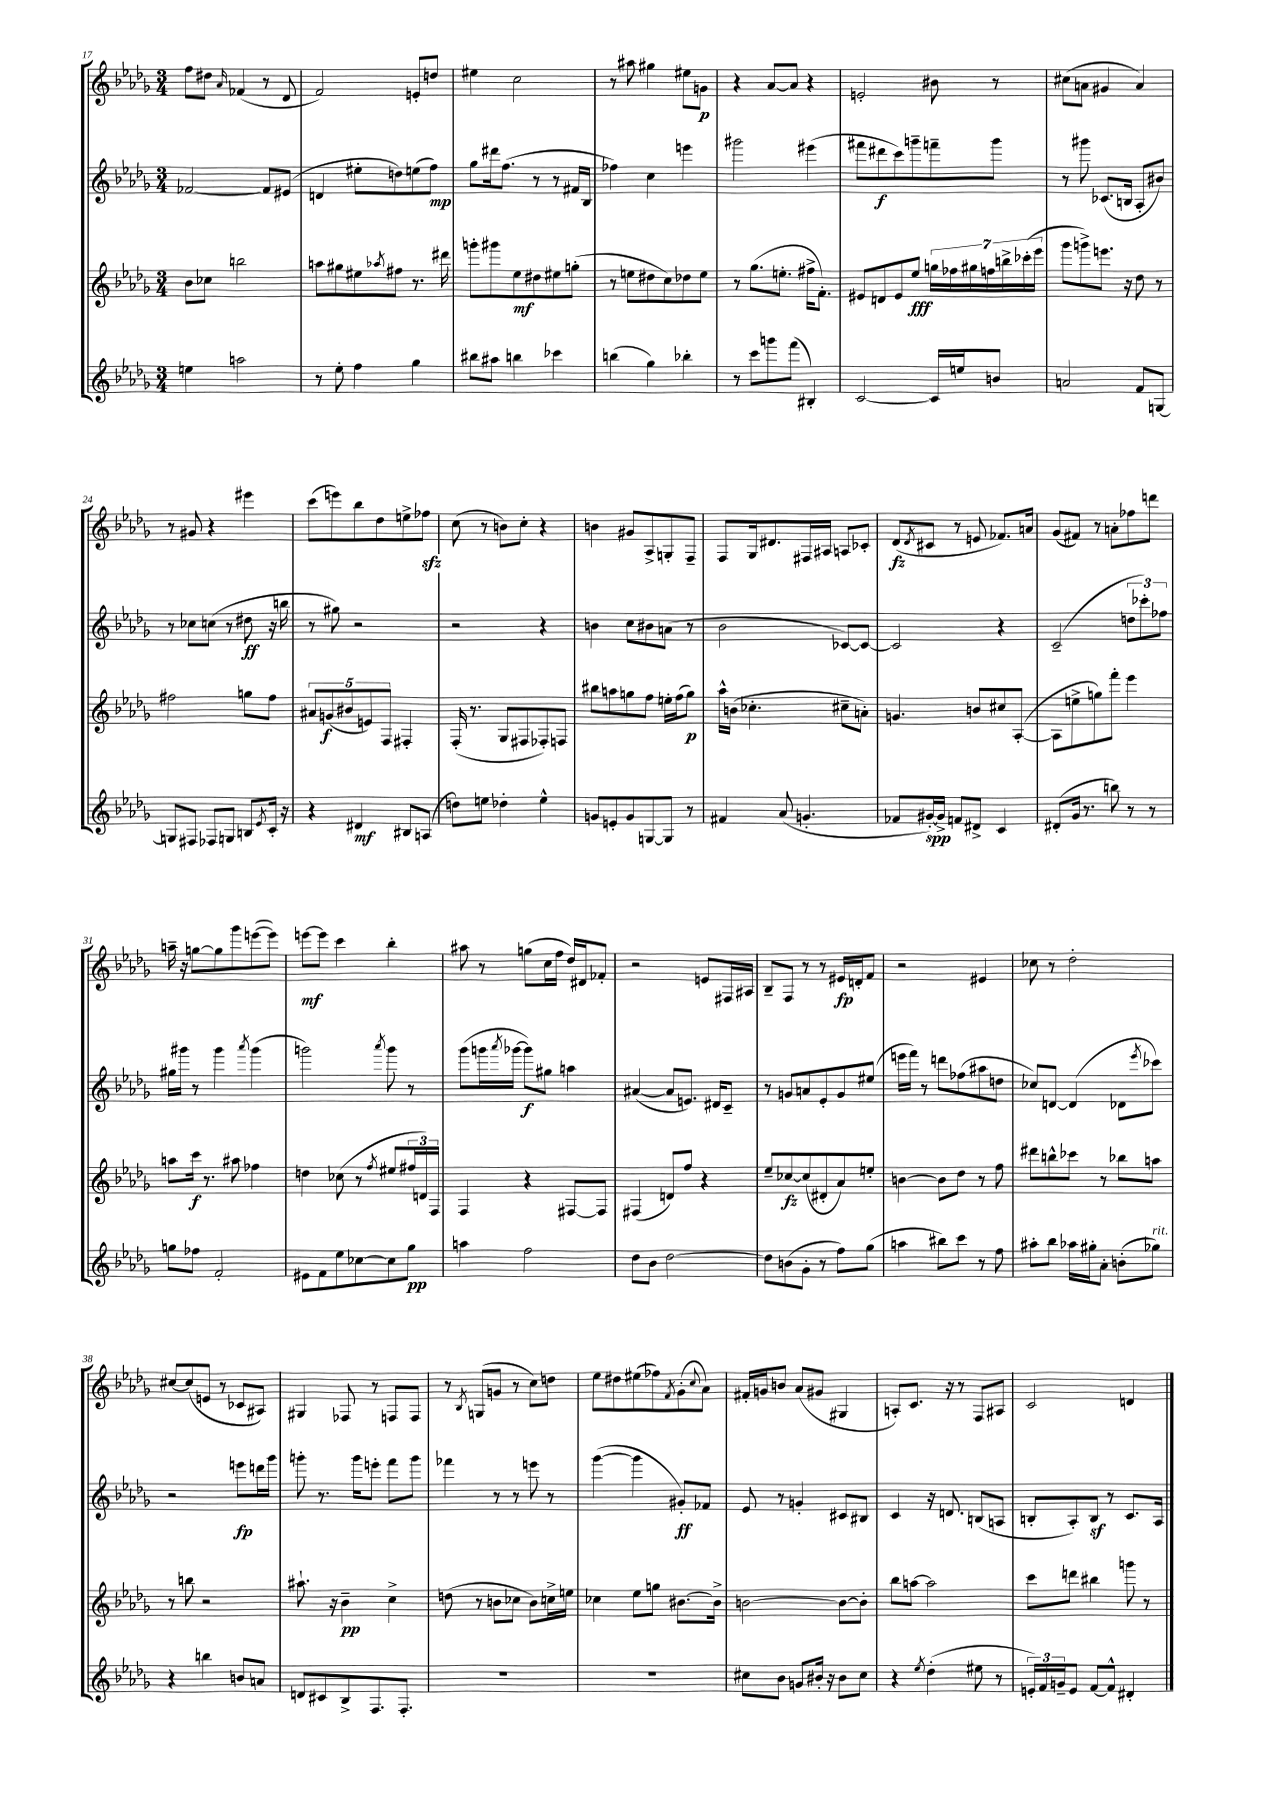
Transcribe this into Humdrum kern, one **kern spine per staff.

**kern	**kern	**kern	**kern
*staff4	*staff3	*staff2	*staff1
*clefG2	*clefG2	*clefG2	*clefG2
*k[b-e-a-d-g-]	*k[b-e-a-d-g-]	*k[b-e-a-d-g-]	*k[b-e-a-d-g-]
*M3/4	*M3/4	*M3/4	*M3/4
4ee	8b-	[2f-	8ff
.	8cc-	.	8dd#
.	.	.	16qqa-
2aa	2bb	.	(4f-
.	.	8f-]	8r
.	.	(8e#	8d-
=	=	=	=
8r	8aa	4d	2f)
8ee-'	8gg#	.	.
4ff	8ee#	8ee#'	.
.	8qaa-	.	.
.	8ff#	8dd)	.
4gg-	8.r	(8ee	8e'
.	.	8ff)	8dd
.	16ddd#	.	.
=	=	=	=
8bb#	8ggg'	8gg-	4ee#
8aa#	8ggg#	16ddd#	.
.	.	(8.ff	.
4bb	8ee-	.	2cc
.	8dd#	8r	.
4ccc-	8ee#	8r	.
.	(8gg'	16f#	.
.	.	16B-	.
=	=	=	=
(4bb	8r	4ff-)	8r
.	8ee	.	8aa#
4gg-)	8dd#	4cc	4gg#
.	8cc)	.	.
4bb-'	8dd-	4eee	8ee#
.	8ee	.	8g
=	=	=	=
8r	8r	2ggg#	4r
8ccc	(8.gg-	.	.
8ggg	.	.	[8a-
.	8.ee'	.	.
(8fff	.	.	8a-]
4B#')	16ff#^	(4eee#	4r
.	8.f')	.	.
=	=	=	=
[2c	8e#	8fff#	2e'
.	8d	8ddd#	.
.	8e#	8ccc)	.
.	8ee-	8ggg~	.
16c]	28gg	8fff~	8b#
.	28ff-	.	.
16ee	.	.	.
.	28gg#	.	.
.	28ff	.	.
8b	.	8ggg	8r
.	28bb^	.	.
.	(28ccc-'	.	.
.	28eee-	.	.
=	=	=	=
2a	8ggg-	8r	(8cc#
.	8ggg^)	8ggg#	8a
.	8.eee	(8.c-	4g#
.	16r	16B	.
8f	8dd-	8A-'	4a)
[8G	8r	8b#)	.
=	=	=	=
8G]	2ff#	8r	8r
8F#	.	8cc-	8g#
8F-	.	(8cc	4r
8G	.	8r	.
8B	8gg	8dd#	4eee#
8qe-	.	.	.
16c'	8ff#	16r	.
16r	.	16bb	.
=	=	=	=
4r	10a#	8r	(8ccc
.	(10g	.	.
.	.	8gg#)	8eee)
.	10b#	.	.
4d#	.	2r	8bb-
.	10e)	.	.
.	.	.	8dd-
.	10F	.	.
8B#	4F#'	.	8ee^
(8A	.	.	8ff-
=	=	=	=
8dd)	(16F'	2r	(8cc
.	8.r	.	.
8ee	.	.	8r
4dd-'	8G-	.	8b)
.	8F#	.	8cc'
4ee^^	8F-')	4r	4r
.	8F	.	.
=	=	=	=
8g	8bb#	4b	4b
8e'	8aa	.	.
8g	8gg	8cc	8g#
[8G	8ff	8b#	8A-^
8G]	16ee'	(8a	8G'
.	(16ff	.	.
8r	8gg)	8r	8F~
=	=	=	=
4f#	16aa-^^	2b-	8F
.	(16b	.	.
.	4.cc-'	.	16G-
.	.	.	8.d#
(8a-	.	.	.
4.g'	.	.	16F#
.	.	.	16A#
.	8cc#~	[8c-)	8A
.	8a')	8c-_	8c-'
=	=	=	=
8f-	4.g	2c-]	(8d-
.	.	.	8qd-
[16g#')	.	.	8c#
16g#^]	.	.	.
8f	.	.	8r
8d#^	8b	.	8e
4c	8cc#	4r	8.f-)
.	([8A-'	.	.
.	.	.	16a
=	=	=	=
(8d#'	8A-]	(2c~	(8g-
16g-	8ee^	.	8f#)
8.r	.	.	.
.	8gg)	.	8r
8bb)	8fff'	.	8a'
8r	4eee-	12dd	8ff-
.	.	12ccc-')	.
8r	.	.	8ddd
.	.	12ff-	.
=	=	=	=
8gg	8aa	16gg#	16aa~
.	.	16ggg#	16r
8ff-	16ccc	8r	[8gg
.	8.r	.	.
2f'	.	4ggg#	8gg]
.	8aa#	.	8ggg-
.	.	8qaaa-	.
.	4ff-	(4ggg#	([8eee
.	.	.	8eee])
=	=	=	=
8e#	4dd	2ggg)	[8eee
8f	.	.	8eee]
8ee-	(8cc-	.	4ccc
[8cc-	8r	.	.
.	8qff	8qaaa-	.
8cc-]	8ee#	8ggg	4bb-'
8gg-	24ff#	8r	.
.	24d)	.	.
.	24F	.	.
=	=	=	=
4aa	4F	(8ggg-	8aa#
.	.	16ggg	8r
.	.	8qaaa-	.
.	.	[16ggg-	.
2ff	4r	8ggg-])	(8gg
.	.	8gg#	16cc
.	.	.	16ff
.	[8F#	4aa	16dd-)
.	.	.	16d#
.	8F#]	.	8f-'
=	=	=	=
8dd-	(4F#	([4a#	2r
8b-	.	.	.
[2dd-	8d)	8a#]	.
.	8ff	8.e)	.
.	4r	.	8e
.	.	16d#	.
.	.	8c~	16F#
.	.	.	16A#
=	=	=	=
8dd-]	8ee-~	8r	8B-~
(8b	[8cc-	8g	8F
8g-'	(8cc-]	8a	8r
8r	8d#'	8e-'	8r
8ff)	8a-)	8g	16e#
.	.	.	16d'
(8gg-	8ee'	(8ee#	8f
=	=	=	=
4aa	[4b	16eee	2r
.	.	16fff)	.
.	.	8r	.
8bb#)	8b]	8ddd	.
8ccc	8dd-	(8ff-	.
8r	8r	8aa#	4e#
8ff	8ff	8dd	.
=	=	=	=
8aa#'	8ddd#	8cc-)	8cc-
8bb-	8bb^^	[8d	8r
16aa-	8ccc-	(4d]	2dd-'
16gg#'	.	.	.
8a-'	8r	.	.
(8b'	8bb-	8d-	.
.	.	8qeee-	.
8gg-)	8aa	8ccc-)	.
=	=	=	=
4r	8r	2r	[8cc#
.	8bb	.	(8cc#]
4bb	2r	.	8e
.	.	.	8r
8b	.	8eee	8c-
8a	.	16ddd	8A#)
.	.	16ggg-	.
=	=	=	=
8d	8.aa#`	8ggg'	4G#
8c#	.	8.r	.
.	16r	.	.
8B-^	4b-~	.	8F-
.	.	16ggg	.
8.F	.	8eee'	8r
.	4cc^	8fff	8F
8.F'	.	.	.
.	.	8ggg	8F
=	=	=	=
2.r	(8dd	4fff-	8r
.	.	.	8qB-
.	8r	.	(8G
.	8b	8r	8g
.	8cc-	8r	8r
.	8b)	8eee	8cc)
.	16cc^	8r	8dd
.	16ee	.	.
=	=	=	=
2.r	4cc-	([4ggg-	8ee-
.	.	.	8dd#
.	8ee-	4ggg-]	(8ee#
.	8gg	.	8ff-)
.	.	.	8qf
.	[8.b#	8g#')	(8g-'
.	.	.	8qqcc
.	.	8f-	8a-)
.	16b#^]	.	.
=	=	=	=
8cc#	[2b	8e-	16f#'
.	.	.	16g
8b-	.	8r	8b
8g	.	4g'	(8a-
16b#'	.	.	8g#
16r	.	.	.
8b#	8b_	8c#	4G#
8cc#	8b']	8B#	.
=	=	=	=
4r	8bb-	4c	8A')
.	[8aa	.	8.c
8qee-	.	.	.
(4dd-'	2aa]	16r	.
.	.	8.d	16r
.	.	.	8r
8ee#	.	(8B	8F
8r	.	8A	8A#
=	=	=	=
24e')	8ccc	8B'	2c
24f	.	.	.
24g~	.	.	.
8e	8ddd	8A-')	.
[8f	4bb#	8B	.
8f^^]	.	8r	.
4d#'	8ggg	8.c	4d
.	8r	.	.
.	.	16A-	.
==	==	==	==
*-	*-	*-	*-
